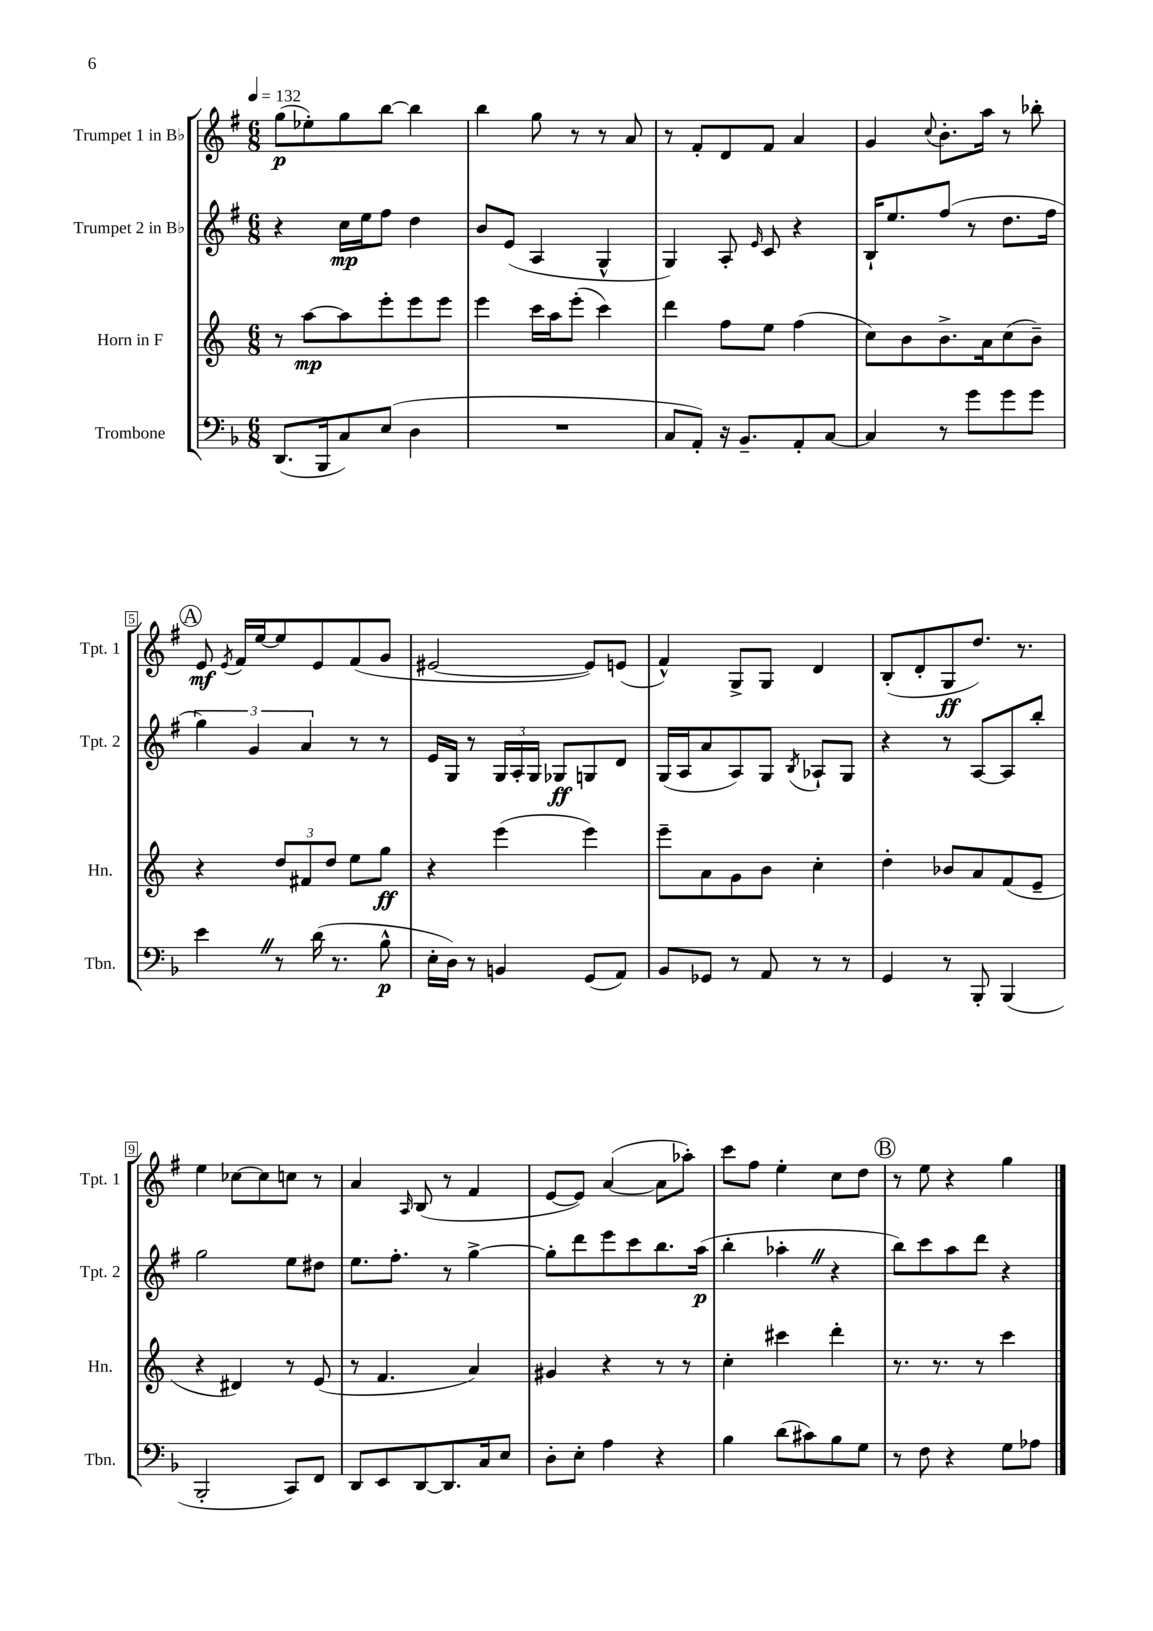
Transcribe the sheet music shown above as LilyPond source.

<<
\new StaffGroup <<
\new Staff = "s0" \with { instrumentName = "Trumpet 1 in Bb" shortInstrumentName = "Tpt. 1" } {
    \clef treble \key g \major \numericTimeSignature \time 6/8 \tempo 4 = 132
    \autoBeamOff g''8[\p( ees''8-.) g''8 b''8]~ b''4 |
    b''4 g''8 r8 r8 a'8 |
    r8 fis'8[-. d'8 fis'8] a'4 |
    g'4 \appoggiatura { c''8 } b'8.[-. a''16] r8 bes''8-. |
    \mark \markup { \circle "A" } e'8\mf \acciaccatura { e'8 } fis'16[ e''16~ e''8 e'8 fis'8( g'8] |
    eis'2~ eis'8[) e'8]( |
    fis'4-^) g8[-> g8] d'4 |
    b8[-.( d'8-. g8\ff d''8.]) r8. |
    e''4 ces''8[~ ces''8 c''8] r8 |
    a'4 \grace { a16 } b8( r8 fis'4 |
    e'8[~ e'8]) a'4~( a'8[ aes''8]-.) |
    c'''8[ fis''8] e''4-. c''8[ d''8] |
    \mark \markup { \circle "B" } r8 e''8 r4 g''4 \bar "|." |
}
\new Staff = "s1" \with { instrumentName = "Trumpet 2 in Bb" shortInstrumentName = "Tpt. 2" } {
    \clef treble \key g \major \numericTimeSignature \time 6/8
    \autoBeamOff r4 c''16[\mp e''16 fis''8] d''4 |
    b'8[ e'8]( a4 g4-^ |
    g4) a8-. \grace { e'16 } c'8 r4 |
    b16[-! e''8. fis''8]( r8 d''8.[ fis''16] |
    \mark \markup { \circle "A" } \tuplet 3/2 { g''4) g'4 a'4 } r8 r8 |
    e'16[ g16] r8 \tuplet 3/2 { g16[ a16-. g16] } ges8[\ff g8 d'8] |
    g16[( a16 a'8 a8) g8] \acciaccatura { b8 } aes8[-! g8] |
    r4 r8 a8[~ a8 b''8]-. |
    g''2 e''8[ dis''8] |
    e''8.[ fis''8.]-. r8 g''4~-> |
    g''8[-. d'''8 e'''8 c'''8 b''8. a''16]\p( |
    b''4-. aes''4-. \once \override BreathingSign.text = \markup { \musicglyph "scripts.caesura.straight" } \breathe r4 |
    \mark \markup { \circle "B" } b''8[) c'''8 a''8 d'''8] r4 \bar "|." |
}
\new Staff = "s2" \with { instrumentName = "Horn in F" shortInstrumentName = "Hn." } {
    \clef treble \key c \major \numericTimeSignature \time 6/8
    \autoBeamOff r8 a''8[~\mp a''8 e'''8-. e'''8 e'''8] |
    e'''4 c'''16[ a''16 e'''8]-.( c'''4) |
    d'''4 f''8[ e''8] f''4( |
    c''8[) b'8 b'8.-> a'16 c''8( b'8]--) |
    \mark \markup { \circle "A" } r4 \tuplet 3/2 { d''8[ fis'8 d''8] } e''8[ g''8]\ff |
    r4 e'''4( e'''4) |
    e'''8[-- a'8 g'8 b'8] c''4-. |
    d''4-. bes'8[ a'8 f'8( e'8]-- |
    r4 dis'4) r8 e'8( |
    r8 f'4. a'4) |
    gis'4 r4 r8 r8 |
    c''4-. cis'''4 d'''4-. |
    \mark \markup { \circle "B" } r8. r8. r8 c'''4 \bar "|." |
}
\new Staff = "s3" \with { instrumentName = "Trombone" shortInstrumentName = "Tbn." } {
    \clef bass \key f \major \numericTimeSignature \time 6/8
    \autoBeamOff d,8.[( bes,,16 c8) e8]( d4 |
    R2. |
    c8[ a,8]-.) r16 bes,8.[-- a,8-. c8]~ |
    c4 r8 g'8[ g'8 g'8] |
    \mark \markup { \circle "A" } e'4 \once \override BreathingSign.text = \markup { \musicglyph "scripts.caesura.straight" } \breathe r8 d'16( r8. bes8-^\p |
    e16[-. d16]) r8 b,4 g,8[( a,8]) |
    bes,8[ ges,8] r8 a,8 r8 r8 |
    g,4 r8 bes,,8-. bes,,4( |
    bes,,2-. c,8[) f,8] |
    d,8[ e,8 d,8~ d,8. c16 e8] |
    d8[-. e8]-. a4 r4 |
    bes4 d'8[( cis'8) bes8 g8] |
    \mark \markup { \circle "B" } r8 f8 r4 g8[ aes8] \bar "|." |
}
>>
>>
\layout { \context { \Score \override BarNumber.stencil = #(make-stencil-boxer 0.1 0.3 ly:text-interface::print) } }
